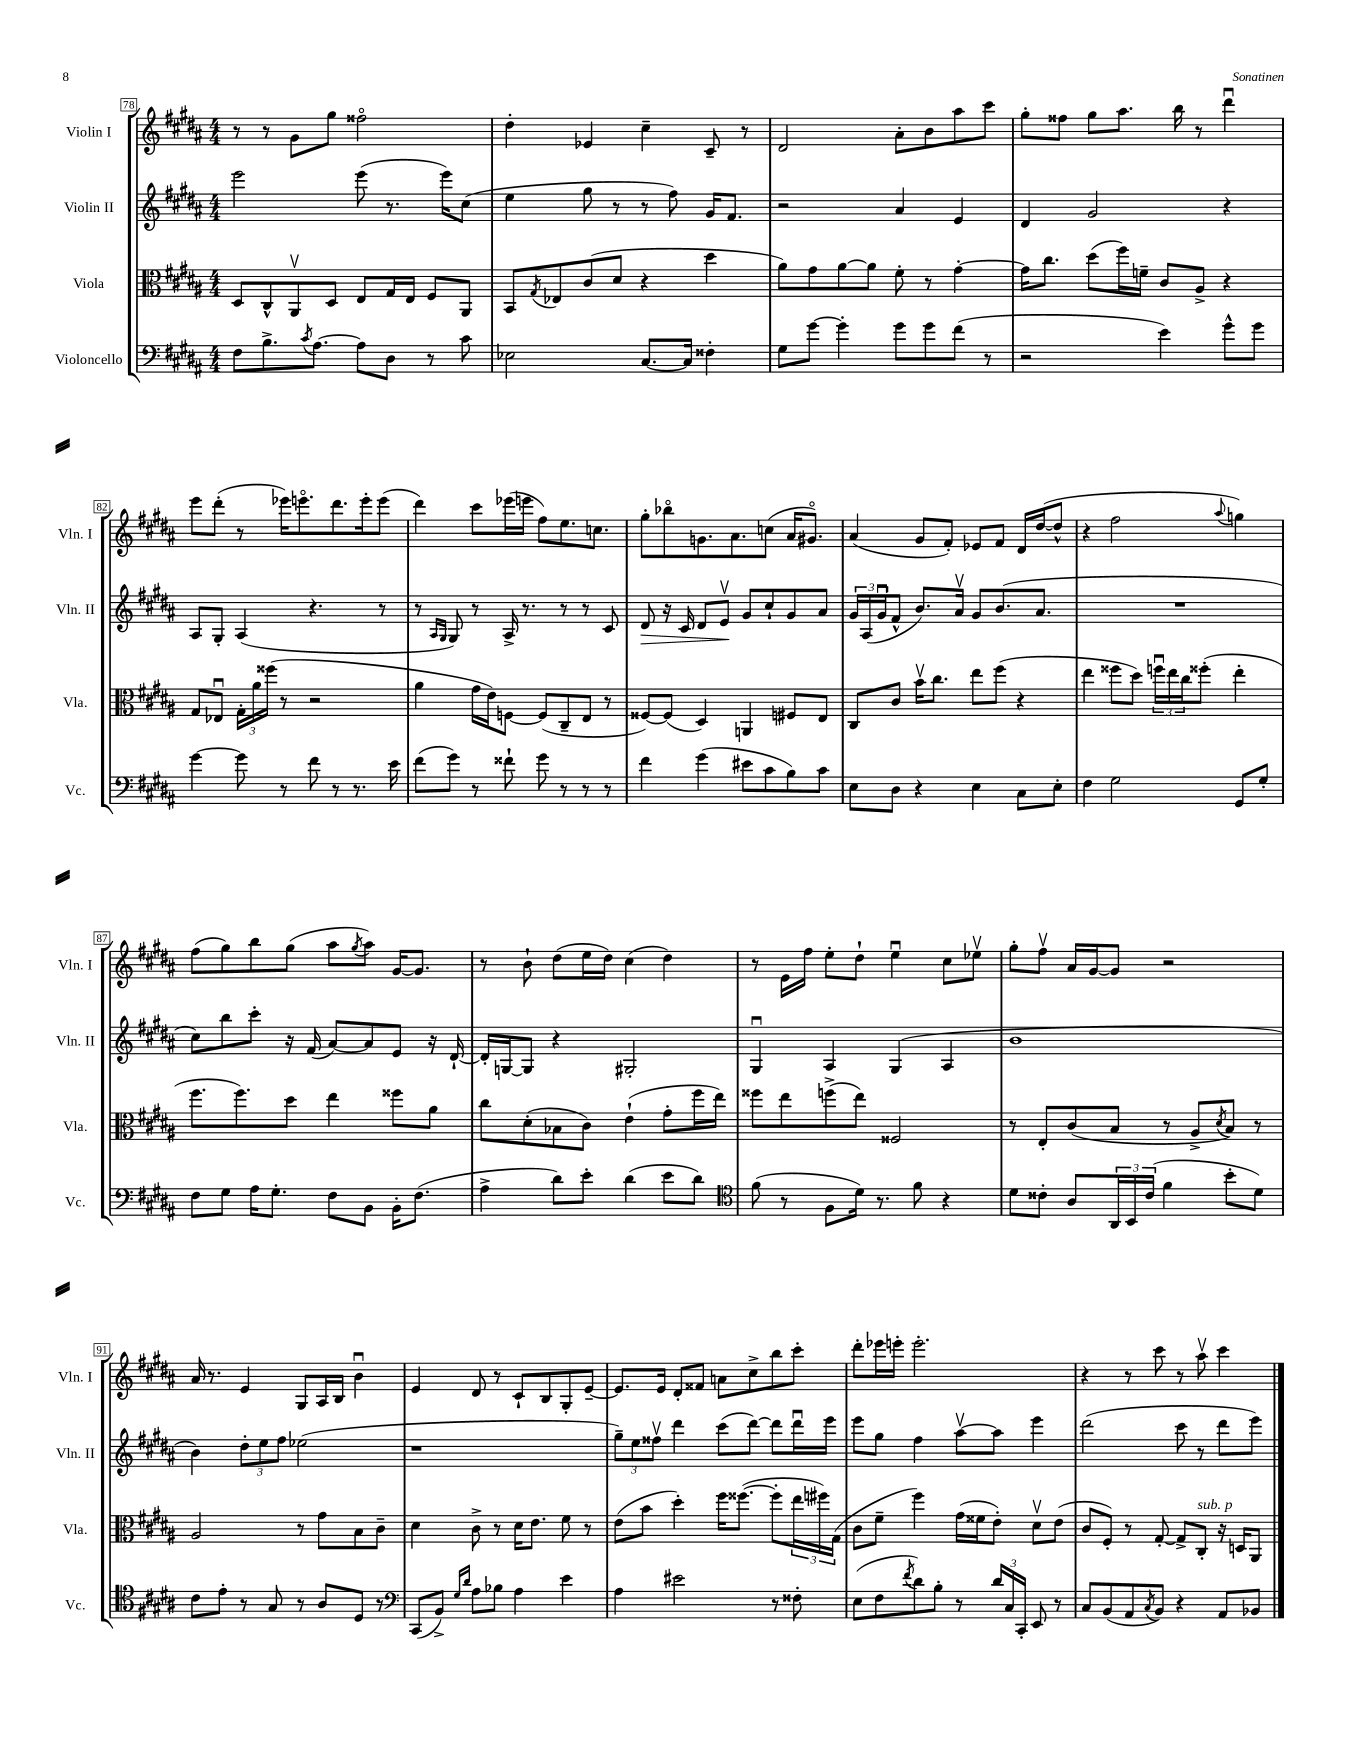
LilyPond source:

<<
\new StaffGroup <<
\new Staff = "s0" \with { instrumentName = "Violin I" shortInstrumentName = "Vln. I" } {
    \clef treble \key b \major \numericTimeSignature \time 4/4
    r8 r8 gis'8 gis''8 fisis''2\flageolet |
    dis''4-. ees'4 cis''4-- cis'8-- r8 |
    dis'2 ais'8-. b'8 ais''8 cis'''8 |
    gis''8-. fisis''8 gis''8 ais''8. b''16 r8 dis'''4\downbow |
    e'''8 dis'''8-.( r8 ees'''16) e'''8.\flageolet dis'''8. e'''16-. e'''8( |
    dis'''4) cis'''8 ees'''16( e'''16 fis''8) e''8. c''8. |
    gis''8-. bes''8\flageolet g'8. ais'8. c''8( ais'16 gis'8.\flageolet) |
    ais'4( gis'8 fis'8-.) ees'8 fis'8 dis'16 dis''16~( dis''8-^ |
    r4 fis''2 \appoggiatura { ais''8 } g''4) |
    fis''8( gis''8) b''8 gis''8( ais''8 \acciaccatura { gis''8 } ais''8) gis'16~ gis'8. |
    r8 b'8-! dis''8( e''16 dis''16) cis''4( dis''4) |
    r8 e'16 fis''16 e''8-. dis''8-! e''4\downbow cis''8 ees''8\upbow |
    gis''8-. fis''8\upbow ais'16 gis'16~ gis'8 r2 |
    ais'16 r8. e'4 gis8 ais16 b16 b'4\downbow |
    e'4 dis'8 r8 cis'8-! b8 gis8-. e'8~-- |
    e'8. e'16 dis'8-. fisis'8 a'8 cis''8-> b''8 cis'''8-. |
    dis'''8-. ees'''16 e'''16-. e'''2.-. |
    r4 r8 cis'''8 r8 ais''8\upbow cis'''4 \bar "|." |
}
\new Staff = "s1" \with { instrumentName = "Violin II" shortInstrumentName = "Vln. II" } {
    \clef treble \key b \major \numericTimeSignature \time 4/4
    e'''2 e'''8( r8. e'''16) cis''8( |
    e''4 gis''8 r8 r8 fis''8) gis'16 fis'8. |
    r2 ais'4 e'4 |
    dis'4 gis'2 r4 |
    ais8 gis8-. ais4( r4. r8 |
    r8 \grace { ais16 gis16 } gis8) r8 ais16-> r8. r8 r8 cis'8 |
    dis'8\> r16 cis'16 dis'8 e'8\upbow\! gis'8 cis''8-! gis'8 ais'8 |
    \tuplet 3/2 { gis'16 ais16( gis'16\downbow } fis'8-^ b'8.) ais'16\upbow gis'8 b'8.( ais'8. |
    R1 |
    cis''8) b''8 cis'''8-. r16 fis'16( ais'8~) ais'8 e'8 r16 dis'16~-! |
    dis'16-. g16~ g8 r4 gis2-. |
    gis4\downbow ais4 gis4( ais4 |
    b'1 |
    b'4) \tuplet 3/2 { dis''8-. e''8 fis''8 } ees''2( |
    r1 |
    \tuplet 3/2 { gis''8--) e''8 fisis''8\upbow } dis'''4 cis'''8( dis'''8~) dis'''8 dis'''16\downbow e'''16 |
    e'''8 gis''8 fis''4 ais''8~\upbow ais''8 e'''4 |
    dis'''2( cis'''8 r8 dis'''8 e'''8) \bar "|." |
}
\new Staff = "s2" \with { instrumentName = "Viola" shortInstrumentName = "Vla." } {
    \clef alto \key b \major \numericTimeSignature \time 4/4
    dis8 cis8-^ ais,8\upbow dis8 e8 gis16 e16 fis8 ais,8 |
    b,8 \acciaccatura { gis8 } ees8 cis'8( dis'8 r4 dis''4 |
    ais'8) gis'8 ais'8~ ais'8 fis'8-. r8 gis'4~-. |
    gis'16 cis''8. dis''8( fis''16) f'16-- cis'8 ais8-> r4 |
    gis8 ees8\downbow \tuplet 3/2 { gis16-. ais'16 fisis''16( } r8 r2 |
    ais'4 gis'16 e'16) f8~ f8( cis8-- e8 r8 |
    fisis8~) fisis8( dis4) a,4 fis8 e8 |
    cis8 cis'8 b'16\upbow cis''8. e''8 fis''8( r4 |
    e''4 fisis''8 dis''8) \tuplet 3/2 { f''16\downbow e''16 cis''16 } fisis''8-.( e''4-. |
    fis''8. fis''8.) dis''8 e''4 fisis''8 ais'8 |
    cis''8 dis'8-.( bes8 cis'8) e'4-!( gis'8-. fis''16 e''16) |
    fisis''8 e''8 f''8->( e''8) fisis2 |
    r8 e8-. cis'8( b8 r8 ais8-> \acciaccatura { dis'8 } b8) r8 |
    ais2 r8 gis'8 b8 cis'8-- |
    dis'4 cis'8-> r8 dis'16 e'8. fis'8 r8 |
    e'8( b'8 dis''4-.) fis''16 fisis''8.~( fisis''8-. \tuplet 3/2 { e''16 fis''16) gis16( } |
    cis'8 fis'8-- fis''4) gis'16( fisis'16 e'8-.) dis'8\upbow e'8( |
    cis'8 fis8-.) r8 gis8~-. gis8-> cis8-.^\markup { \italic "sub. p" } r16 d16 ais,8 \bar "|." |
}
\new Staff = "s3" \with { instrumentName = "Violoncello" shortInstrumentName = "Vc." } {
    \clef bass \key b \major \numericTimeSignature \time 4/4
    fis8 b8.-> \acciaccatura { cis'8 } ais8.~ ais8 dis8 r8 cis'8 |
    ees2 cis8.~ cis16 fisis4-. |
    gis8 gis'8~ gis'4-. gis'8 gis'8 fis'8( r8 |
    r2 e'4) gis'8-^ gis'8 |
    gis'4~ gis'8 r8 fis'8 r8 r8. e'16 |
    fis'8( gis'8) r8 fisis'8-! gis'8 r8 r8 r8 |
    fis'4 gis'4( eis'8 cis'8 b8) cis'8 |
    e8 dis8 r4 e4 cis8 e8-. |
    fis4 gis2 gis,8 gis8-. |
    fis8 gis8 ais16 gis8.-. fis8 b,8 b,16-. fis8.( |
    ais4-> dis'8) e'8-. dis'4( e'8 dis'8) |
    \clef tenor fis'8( r8 fis8 dis'16) r8. fis'8 r4 |
    dis'8 cisis'8-. ais8 \tuplet 3/2 { ais,16 b,16 cisis'16( } fis'4 b'8-. dis'8) |
    cis'8 e'8-. r8 gis8 r8 ais8 dis8 r8 |
    \clef bass cis,8( b,8->) \grace { gis16 dis'16 } ais8 bes8 ais4 e'4 |
    ais4 eis'2 r8 fisis8-. |
    e8( fis8 \acciaccatura { fis'8 } dis'8) b8-. r8 \tuplet 3/2 { dis'16 cis16 cis,16-. } e,8 r8 |
    cis8 b,8( ais,8 \acciaccatura { cis8 } b,8) r4 ais,8 bes,8 \bar "|." |
}
>>
>>
\layout { \context { \Score currentBarNumber = #78 \override BarNumber.stencil = #(make-stencil-boxer 0.1 0.3 ly:text-interface::print) } }
